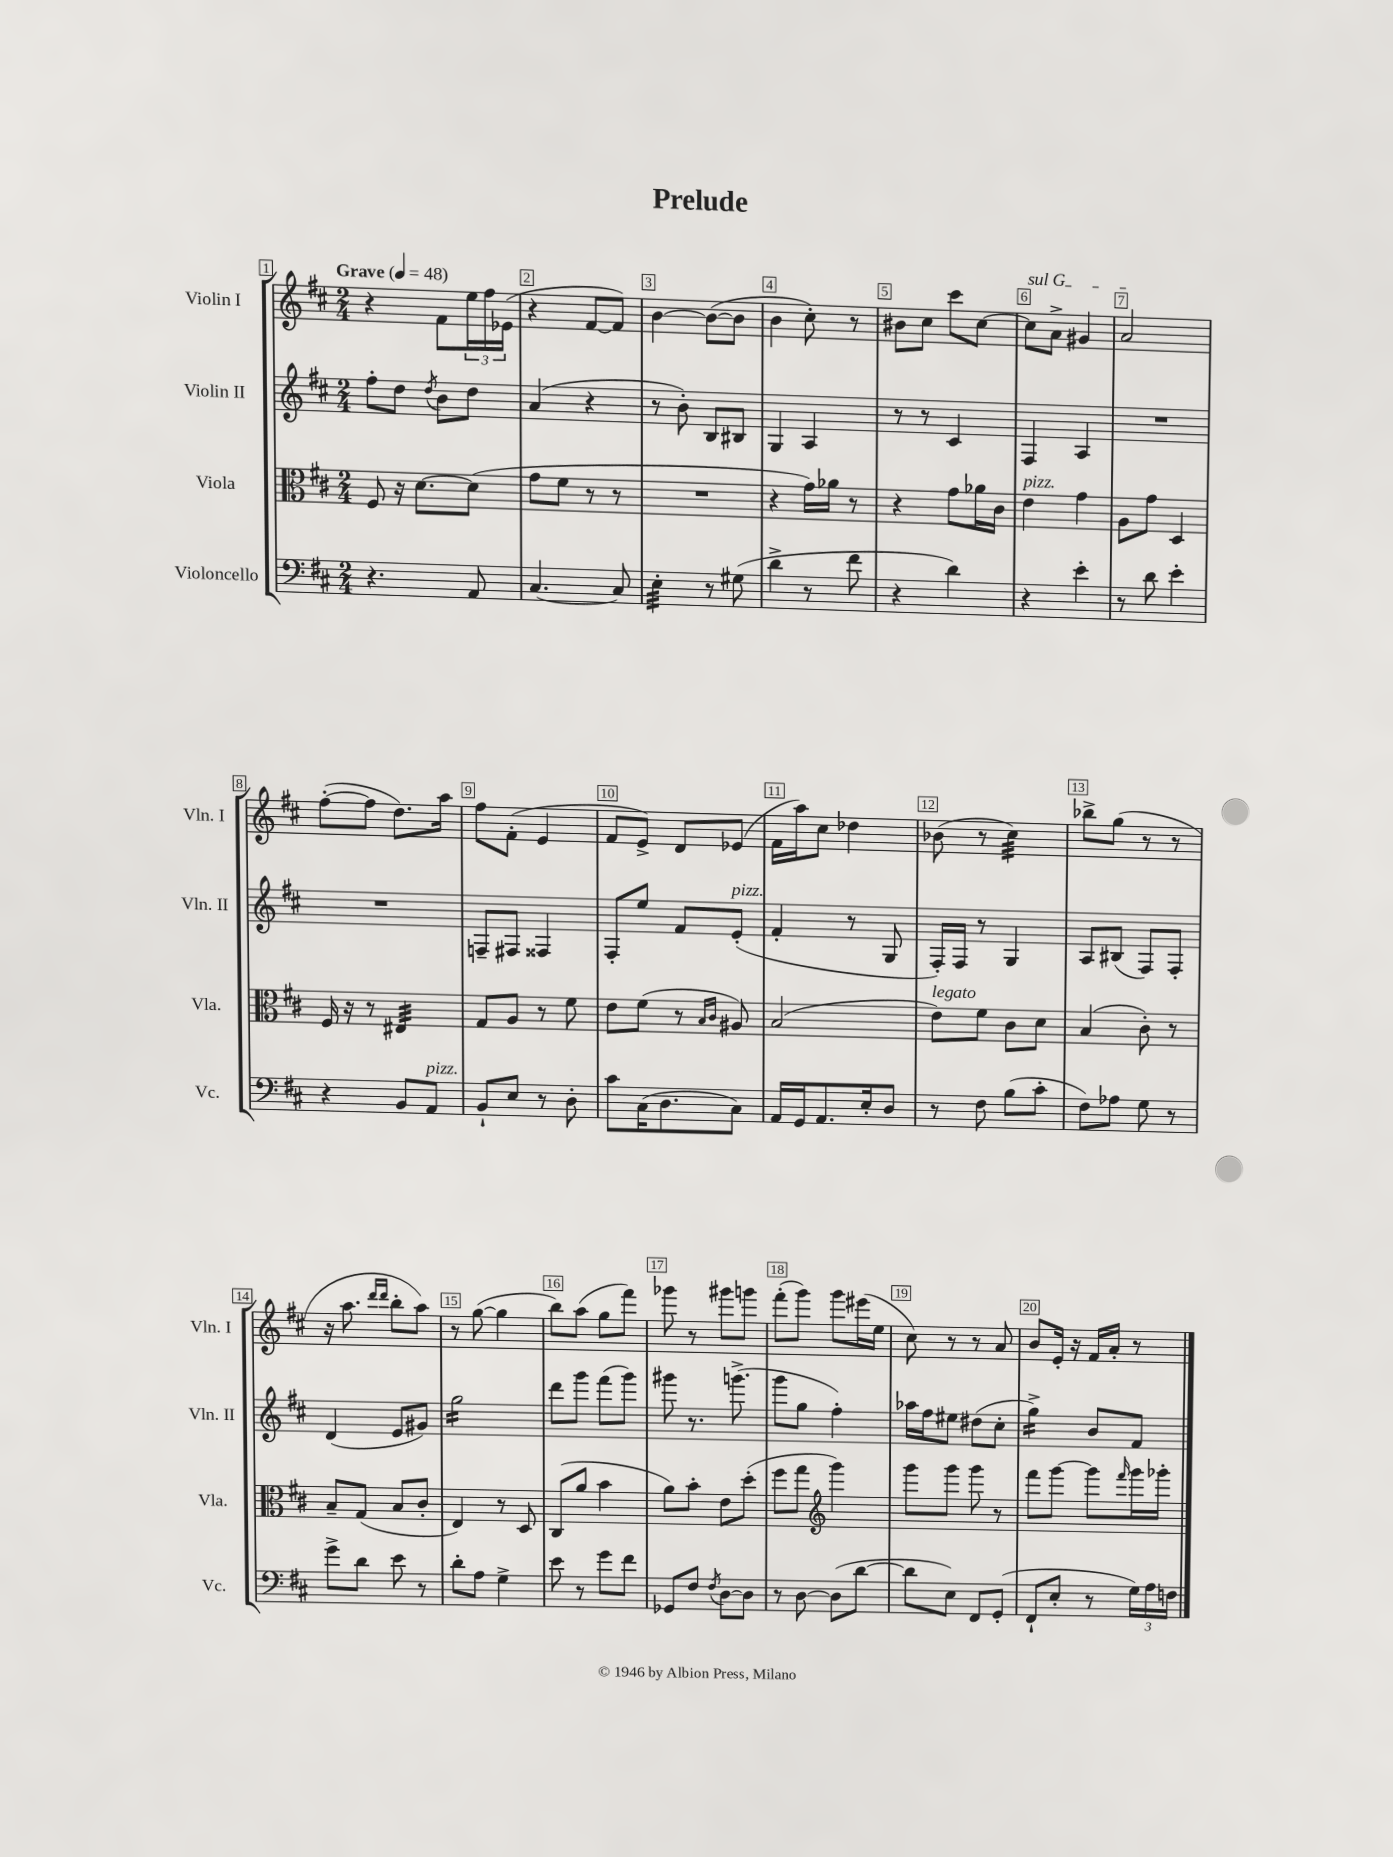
\header { title = "Prelude" }
<<
\new StaffGroup <<
\new Staff = "s0" \with { instrumentName = "Violin I" shortInstrumentName = "Vln. I" } {
    \clef treble \key d \major \numericTimeSignature \time 2/4 \tempo "Grave" 4 = 48
    r4 fis'8 \tuplet 3/2 { e''16 fis''16 ees'16( } |
    r4 fis'8~ fis'8) |
    b'4~ b'8~( b'8 |
    b'4 cis''8-.) r8 |
    bis'8 cis''8 cis'''8 cis''8~ |
    \once \override TextSpanner.bound-details.left.text = \markup { \italic "sul G" } cis''8\startTextSpan a'8-> gis'4 |
    a'2\stopTextSpan |
    fis''8~-.( fis''8 d''8.) a''16 |
    fis''8 fis'8-.( e'4 |
    fis'8 e'8->) d'8 ees'8( |
    fis'16 a''16) cis''8 des''4 |
    bes'8( r8 cis''4:32) |
    bes''8-> g''8( r8 r8 |
    r16 a''8. \grace { d'''16 d'''16 } b''8-. a''8) |
    r8 g''8~( g''4 |
    b''8) a''8( g''8 fis'''8) |
    ges'''8 r8 gis'''8 g'''8 |
    fis'''8-.( g'''8) g'''8 eis'''16( e''16 |
    cis''8) r8 r8 a'8 |
    b'8 e'16-. r16 fis'16 a'16-. r8 \bar "|." |
}
\new Staff = "s1" \with { instrumentName = "Violin II" shortInstrumentName = "Vln. II" } {
    \clef treble \key d \major \numericTimeSignature \time 2/4
    fis''8-. d''8 \acciaccatura { d''8 } b'8 d''8 |
    a'4( r4 |
    r8 b'8-.) b8 bis8 |
    g4 a4 |
    r8 r8 cis'4 |
    fis4 a4 |
    R2 |
    R2 |
    f8-- fis8 fisis4 |
    fis8-. e''8 fis'8 e'8-.^\markup { \italic "pizz." }( |
    fis'4-. r8 g8 |
    fis16-.) fis16 r8 g4 |
    a8 bis8( fis8) fis8-. |
    d'4( e'8 gis'8) |
    g''2:16 |
    d'''8 g'''8 fis'''8( g'''8) |
    gis'''8 r8. g'''8.->( |
    g'''8 g''8 fis''4-.) |
    aes''16 fis''16 eis''8 dis''8( cis''8-. |
    g''4:16->) b'8 fis'8 \bar "|." |
}
\new Staff = "s2" \with { instrumentName = "Viola" shortInstrumentName = "Vla." } {
    \clef alto \key d \major \numericTimeSignature \time 2/4
    fis8 r16 d'8.~ d'8( |
    g'8 fis'8 r8 r8 |
    R2 |
    r4 g'16) aes'16 r8 |
    r4 g'8 aes'16 cis'16 |
    e'4^\markup { \italic "pizz." } g'4 |
    a8 g'8 d4 |
    fis16 r16 r8 eis4:32 |
    g8 a8 r8 fis'8 |
    e'8 fis'8( r8 \grace { b16 cis'16 } ais8) |
    b2( |
    e'8^\markup { \italic "legato" }) fis'8 cis'8 d'8 |
    b4( cis'8-.) r8 |
    b8-- g8( b8 cis'8-. |
    e4) r8 d8 |
    cis8( a'8 b'4 |
    a'8) b'8-. e'8 d''8-.( |
    fis''8 g''8 \clef treble g'''4) |
    g'''8 g'''8 g'''8 r8 |
    fis'''8 g'''8~ g'''8 \grace { fis'''16 } g'''16 ges'''16-. \bar "|." |
}
\new Staff = "s3" \with { instrumentName = "Violoncello" shortInstrumentName = "Vc." } {
    \clef bass \key d \major \numericTimeSignature \time 2/4
    r4. a,8 |
    cis4.~ cis8 |
    e4:32-. r8 gis8( |
    d'4-> r8 fis'8 |
    r4 d'4) |
    r4 e'4-. |
    r8 d'8 e'4-. |
    r4 b,8 a,8^\markup { \italic "pizz." } |
    b,8-! e8 r8 d8-. |
    cis'8 cis16( d8. cis8) |
    a,16 g,16 a,8. e16-. d8 |
    r8 fis8 b8( cis'8-. |
    fis8) aes8 g8 r8 |
    g'8-> d'8 e'8 r8 |
    d'8-. a8 g4-> |
    e'8 r8 g'8 fis'8 |
    ges,8 fis8 \acciaccatura { fis8 } d8~ d8 |
    r8 d8~ d8( d'8~ |
    d'8 e8) fis,8 g,8-.( |
    fis,8-! e8-. r8 \tuplet 3/2 { g16) a16 f16 } \bar "|." |
}
>>
>>
\layout { \context { \Score \override BarNumber.break-visibility = ##(#f #t #t) barNumberVisibility = #all-bar-numbers-visible \override BarNumber.stencil = #(make-stencil-boxer 0.1 0.3 ly:text-interface::print) } }
